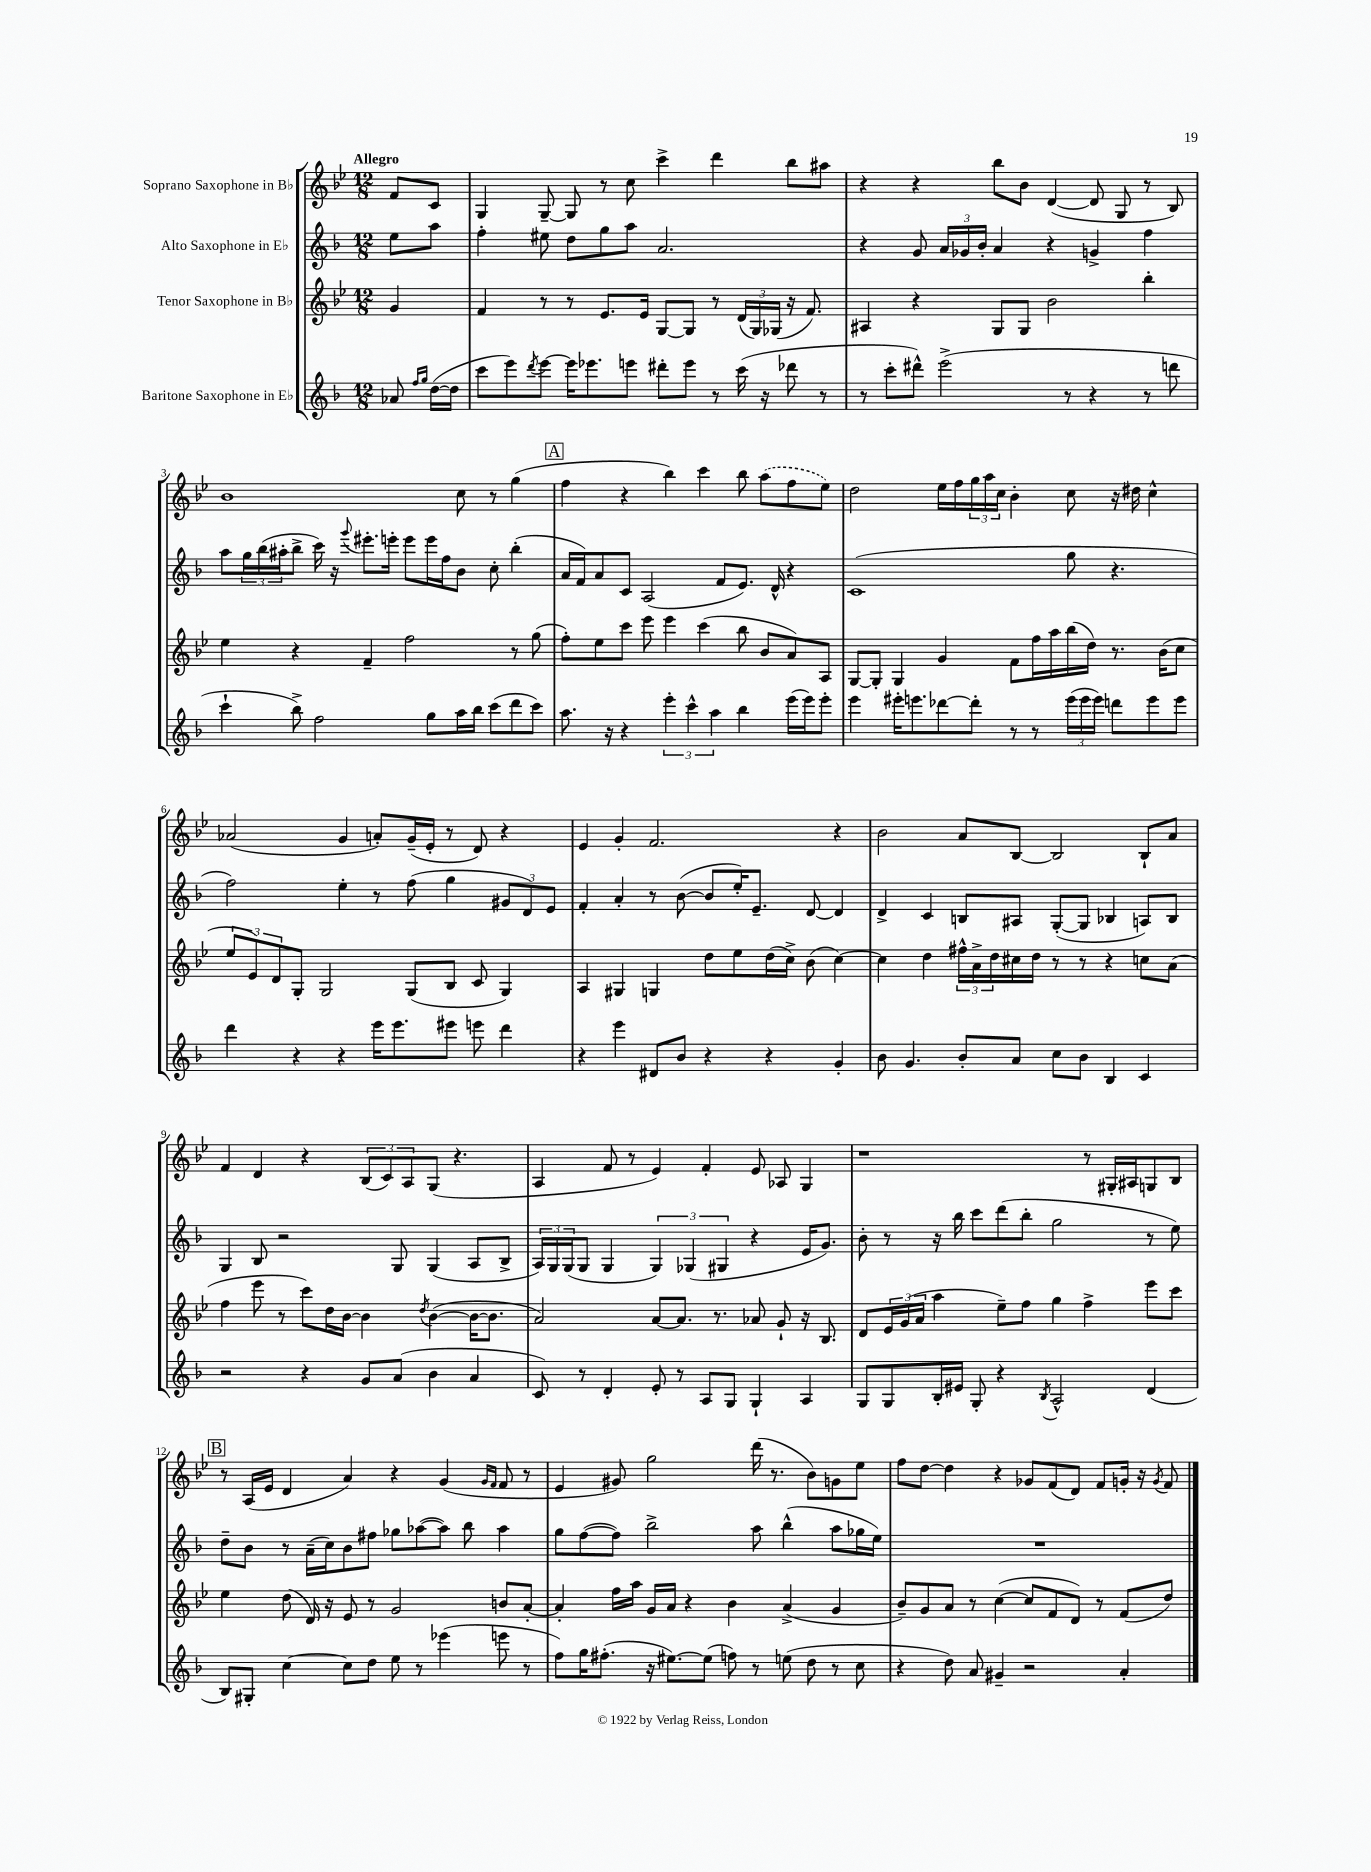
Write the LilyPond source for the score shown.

<<
\new StaffGroup <<
\new Staff = "s0" \with { instrumentName = "Soprano Saxophone in Bb" } {
    \clef treble \key bes \major \numericTimeSignature \time 12/8 \partial 4 \tempo "Allegro"
    f'8 c'8 |
    g4 g8~-- g8 r8 c''8 c'''4-> d'''4 bes''8 ais''8 |
    r4 r4 bes''8 bes'8 d'4~( d'8 g8 r8 bes8) |
    bes'1 c''8 r8 g''4( |
    \mark \markup { \box "A" } f''4 r4 bes''4) c'''4 bes''8 \once \slurDashed a''8( f''8 ees''8) |
    d''2 ees''16 f''16 \tuplet 3/2 { g''16 a''16 c''16 } bes'4-. c''8 r16 dis''16 c''4-^ |
    aes'2( g'4 a'8-.) g'16--( ees'16-. r8 d'8) r4 |
    ees'4 g'4-. f'2. r4 |
    bes'2 a'8 bes8~ bes2 bes8-! a'8 |
    f'4 d'4 r4 \tuplet 3/2 { bes8( c'8) a8 } g8( r4. |
    a4 f'8 r8 ees'4) f'4-. ees'8 aes8 g4 |
    r1 r8 gis16-. ais16 g8 bes8 |
    \mark \markup { \box "B" } r8 a16( ees'16 d'4 a'4) r4 g'4( \grace { g'16 f'16 } f'8 r8 |
    ees'4 gis'8) g''2 d'''16( r8. bes'8) g'8 ees''8 |
    f''8 d''8~ d''4 r4 ges'8 f'8( d'8) f'8 g'16-. r16 \acciaccatura { g'8 } f'8 \bar "|." |
}
\new Staff = "s1" \with { instrumentName = "Alto Saxophone in Eb" } {
    \clef treble \key f \major \numericTimeSignature \time 12/8 \partial 4
    e''8 a''8 |
    f''4-. eis''8 d''8 g''8 a''8 a'2. |
    r4 g'8 \tuplet 3/2 { a'16 ges'16 bes'16-. } a'4 r4 g'4-> f''4 |
    a''8 \tuplet 3/2 { g''16 bes''16( ais''16-. } bes''8-> c'''16) r16 \appoggiatura { g'''8 } eis'''8.-. e'''16-. e'''8 e'''16 f''16 bes'8 c''8-. bes''4-.( |
    \mark \markup { \box "A" } a'16 f'16) a'8 c'8 a2( f'8 e'8.) d'16-^ r4 |
    c'1( g''8 r4. |
    f''2) e''4-. r8 f''8( g''4 \tuplet 3/2 { gis'8 d'8) e'8 } |
    f'4-. a'4-. r8 bes'8~( bes'8 e''16-.) e'8.-- d'8~ d'4 |
    d'4-> c'4 b8 ais8 g8~-.( g8 bes4 a8) bes8 |
    g4 bes8 r2 g8 g4( a8 bes8-> |
    \tuplet 3/2 { a16) g16 g16( } g8 g4 \tuplet 3/2 { g4) ges4( gis4 } r4 e'16 g'8.) |
    bes'8-. r8 r16 bes''16 c'''8 d'''8( bes''8-. g''2 r8 e''8) |
    \mark \markup { \box "B" } d''8-- bes'8 r8 a'16--( c''16) bes'8 fis''8 ges''8 aes''8~( aes''8) bes''8 aes''4 |
    g''8 f''8~( f''8) bes''2-> a''8 bes''4-^( a''8 ges''16 e''16) |
    R1. \bar "|." |
}
\new Staff = "s2" \with { instrumentName = "Tenor Saxophone in Bb" } {
    \clef treble \key bes \major \numericTimeSignature \time 12/8 \partial 4
    g'4 |
    f'4 r8 r8 ees'8. ees'16 g8~ g8 r8 \tuplet 3/2 { d'16( g16) ges16( } r16 f'8.) |
    ais4 r4 g8 g8 bes'2 bes''4-. |
    ees''4 r4 f'4-- f''2 r8 g''8( |
    \mark \markup { \box "A" } f''8-.) ees''8 c'''8 ees'''8 ees'''4 c'''4( bes''8 bes'8 a'8) a8 |
    g8~ g8-. g4 g'4 f'8 f''16 a''16 bes''16( d''16) r8. bes'16( c''8 |
    \tuplet 3/2 { ees''8 ees'8) d'8 } g8-. g2 g8( bes8 c'8 g4) |
    a4 gis4 g4 d''8 ees''8 d''16( c''16->) bes'8( c''4~) |
    c''4 d''4 \tuplet 3/2 { fis''16-^ a'16-> d''16 } cis''16 d''16 r8 r8 r4 c''8 a'8( |
    f''4 ees'''8 r8 c'''8) d''16 bes'16~ bes'4 \acciaccatura { d''8 } bes'4~( bes'16~ bes'8. |
    a'2) a'8~ a'8. r8. aes'8 g'8-! r16 bes8. |
    d'8 \tuplet 3/2 { ees'16 g'16( a'16 } a''4 ees''8--) f''8 g''4 f''4-> ees'''8 c'''8 |
    \mark \markup { \box "B" } ees''4 d''8( d'16) r16 ees'8 r8 g'2 b'8 a'8~-. |
    a'4-. f''16 a''16 g'16 a'16 r4 bes'4 a'4->( g'4 |
    bes'8--) g'8 a'8 r8 c''4~( c''8 f'8 d'8) r8 f'8( d''8) \bar "|." |
}
\new Staff = "s3" \with { instrumentName = "Baritone Saxophone in Eb" } {
    \clef treble \key f \major \numericTimeSignature \time 12/8 \partial 4
    aes'8 \grace { f''16 g''16 } d''16~( d''16 |
    c'''8 e'''8) \acciaccatura { d'''8 } e'''8~ e'''16 ees'''8. e'''8 dis'''8-. e'''8 r8 c'''16( r16 des'''8 r8 |
    r8 c'''8-. dis'''8-^) e'''2->( r8 r4 r8 d'''8 |
    c'''4-! bes''8->) f''2 g''8 a''16 bes''16 c'''8( d'''8 c'''8) |
    \mark \markup { \box "A" } a''8. r16 r4 \tuplet 3/2 { e'''4-. c'''4-^ a''4 } bes''4 e'''16( e'''16) e'''8-. |
    e'''4 eis'''16-. e'''8. des'''8~ des'''8-. r8 r8 \tuplet 3/2 { e'''16( e'''16 e'''16) } d'''8 e'''8 e'''8 |
    d'''4 r4 r4 e'''16 e'''8. eis'''8 e'''8 d'''4 |
    r4 e'''4 dis'8 bes'8 r4 r4 g'4-. |
    bes'8 g'4. bes'8-. a'8 c''8 bes'8 bes4 c'4 |
    r2 r4 g'8 a'8( bes'4 a'4 |
    c'8) r8 d'4-. e'8-. r8 a8 g8 g4-! a4 |
    g8 g8 bes16-. eis'16 g8-. r4 \acciaccatura { bes8 } a2-^ d'4( |
    \mark \markup { \box "B" } bes8) gis8-. c''4~ c''8 d''8 e''8 r8 ees'''4( e'''8 r8 |
    f''8) g''16 fis''8.-.( r16 eis''8.~) eis''8( f''8) r8 e''8( d''8 r8 c''8 |
    r4 d''8) a'8 gis'4-- r2 a'4-. \bar "|." |
}
>>
>>
